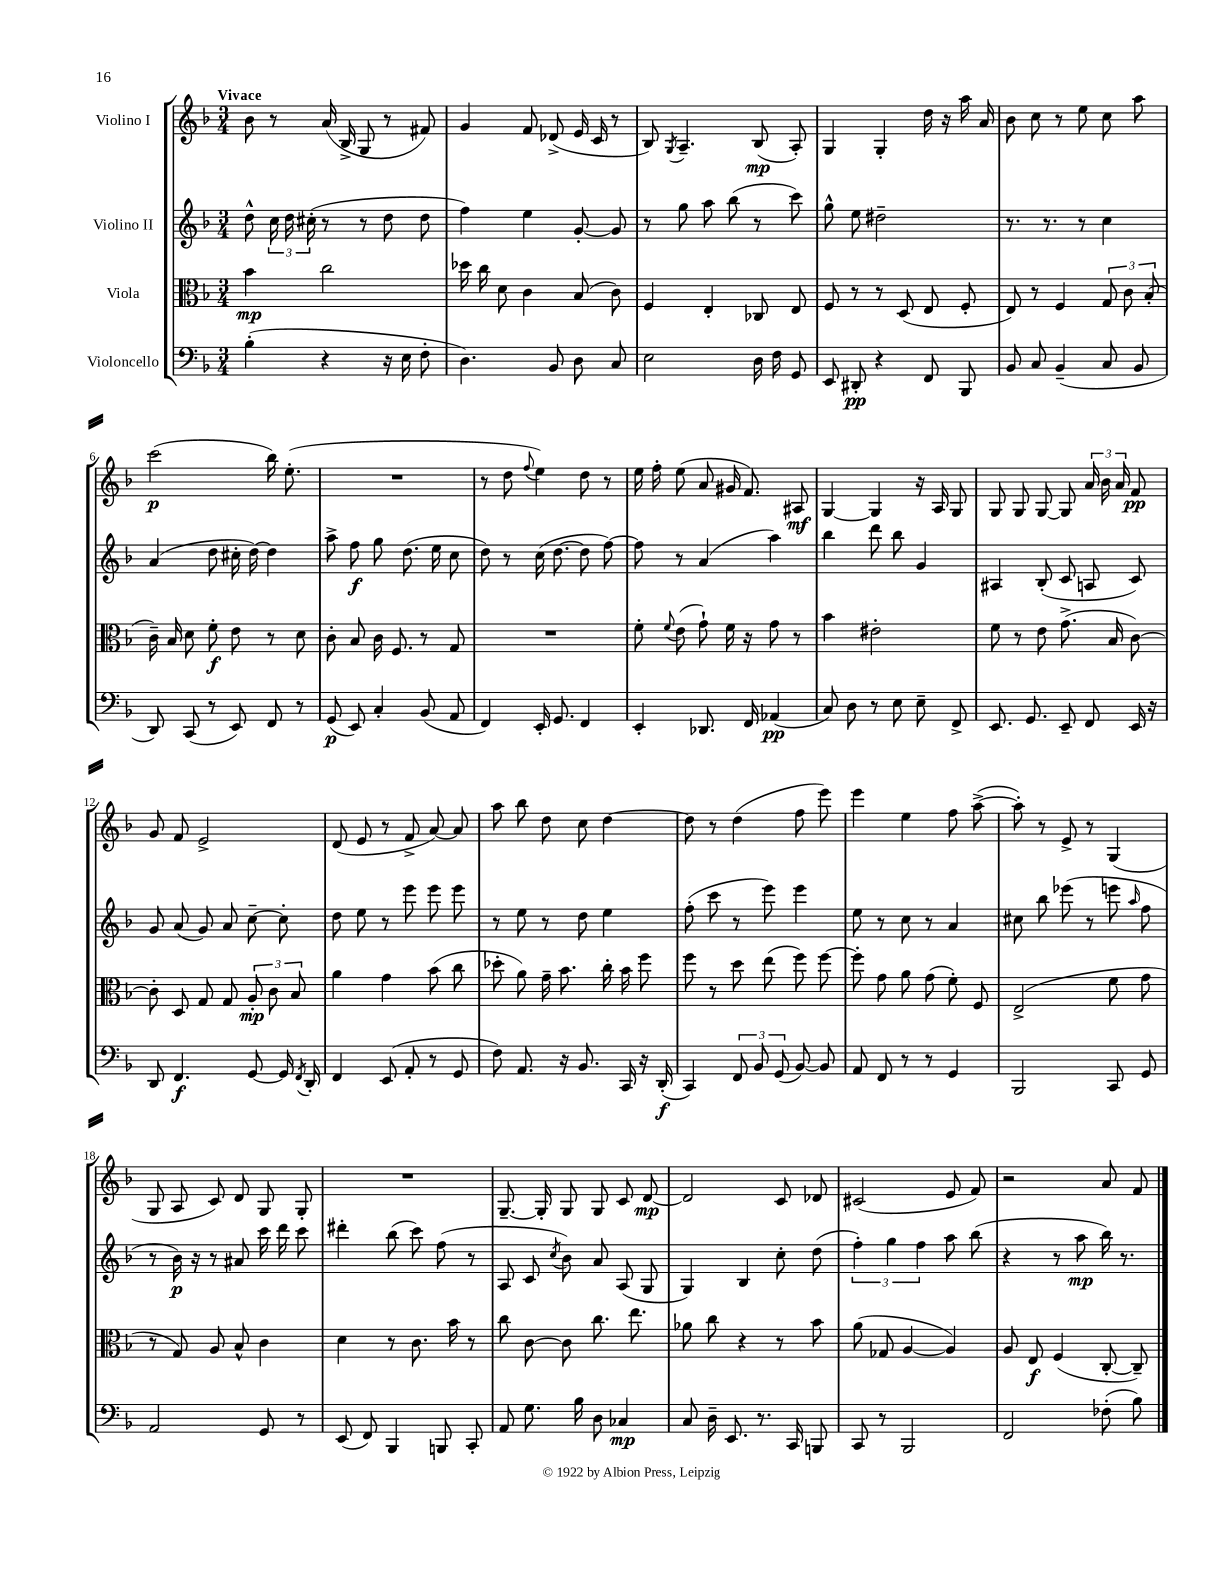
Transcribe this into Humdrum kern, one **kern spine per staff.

**kern	**kern	**kern	**kern
*staff4	*staff3	*staff2	*staff1
*clefF4	*clefC3	*clefG2	*clefG2
*k[b-]	*k[b-]	*k[b-]	*k[b-]
*M3/4	*M3/4	*M3/4	*M3/4
(4B-'	4b-	8dd^^	8b-
.	.	24cc	8r
.	.	24dd	.
.	.	(24cc#'	.
4r	2cc	8r	(16a
.	.	.	16B-^
.	.	8r	8G
16r	.	8dd	8r
16E	.	.	.
8F'	.	8dd	8f#)
=	=	=	=
4.D)	16dd-	4ff)	4g
.	16cc	.	.
.	8d	.	.
.	4c	4ee	8f
8BB-	.	.	(8d-^
8D	(8B-	[8g'	16e
.	.	.	16c
8C	8c)	8g]	8r
=	=	=	=
2E	4F	8r	8B-)
.	.	.	8qG
.	.	8gg	4.A~
.	4E'	8aa	.
.	.	(8bb-	.
16D	8C-	8r	(8B-
16F	.	.	.
8GG	8E	8ccc)	8A')
=	=	=	=
8EE	8F	8gg^^	4G
8DD#'	8r	8ee	.
4r	8r	2dd#~	4G'
.	(8D	.	.
8FF	8E	.	16dd
.	.	.	16r
8BBB-	8F'	.	16aa
.	.	.	16a
=	=	=	=
8BB-	8E)	8.r	8b-
8C	8r	.	8cc
.	.	8.r	.
(4BB-~	4F	.	8r
.	.	8r	8ee
8C	12G	4cc	8cc
.	12c	.	.
8BB-	.	.	8aa
.	(12B-'	.	.
=	=	=	=
8DD)	16c~)	(4a	(2ccc
.	16B-	.	.
(8CC	8d	.	.
8r	8f'	8dd	.
8EE)	8e	16cc#'	.
.	.	[16dd)	.
8FF	8r	4dd]	16bb-)
.	.	.	(8.ee'
8r	8d	.	.
=	=	=	=
(8GG	8c'	8aa^	2.r
8EE)	8B-	8ff	.
4C'	16c	8gg	.
.	8.F	.	.
.	.	(8.dd	.
(8BB-	8r	.	.
.	.	16ee	.
8AA	8G	8cc	.
=	=	=	=
4FF)	2.r	8dd)	8r
.	.	8r	8dd
.	.	.	8qqff
16EE'	.	(16cc	4ee)
8.GG	.	[8.dd	.
4FF	.	8dd]	8dd
.	.	[8ff)	8r
=	=	=	=
4EE'	8f'	8ff]	16ee
.	.	.	16ff'
.	8qqf	.	.
.	(8e	8r	(8ee
8.DD-	8g`)	(4a	8a
.	16f	.	16g#
16FF	16r	.	8.f)
(4AA-	8g	4aa)	.
.	8r	.	8A#
=	=	=	=
8C)	4b-	4bb-	[4G
8D	.	.	.
8r	2e#'	8ddd	4G]
8E	.	8bb-	.
8E~	.	4g	16r
.	.	.	16A
8FF^	.	.	8G
=	=	=	=
8.EE	8f	4A#	8G
.	8r	.	8G
8.GG	.	.	.
.	8e	(8B-'	[8G
8EE~	(8.g^	8c	8G]
8FF	.	8A	24a
.	.	.	24b-
.	16B-	.	.
.	.	.	24a
16EE	[8c)	8c)	8f
16r	.	.	.
=	=	=	=
8DD	8c']	8g	8g
4.FF	8D	(8a	8f
.	8G	8g)	2e^
.	8G	8a	.
[8GG	12A'	[8cc~	.
.	12c	.	.
16GG]	.	8cc']	.
.	12B-	.	.
8qFF	.	.	.
16DD'	.	.	.
=	=	=	=
4FF	4a	8dd	(8d
.	.	8ee	8e
(8EE	4g	8r	8r
8AA'	.	8eee	8f^
8r	(8b-	8eee	[8a)
8GG	8cc	8eee	8a]
=	=	=	=
8F)	8dd-'	8r	8aa
8.AA	8a)	8ee	8bb-
.	16g~	8r	8dd
16r	8.b-	.	.
8.BB-	.	8dd	8cc
.	16cc'	4ee	[4dd
16CC	16b-	.	.
16r	8ff	.	.
(16DD'	.	.	.
=	=	=	=
4CC)	8ff	(8ff'	8dd]
.	8r	8ccc	8r
12FF	8dd	8r	(4dd
12BB-	.	.	.
.	(8ee	8eee)	.
(12GG	.	.	.
[8BB-)	8ff)	4eee	8ff
8BB-]	[8ff	.	8eee)
=	=	=	=
8AA	8ff']	8ee	4eee
8FF	8g	8r	.
8r	8a	8cc	4ee
8r	(8g	8r	.
4GG	8f')	4a	8ff
.	8F	.	([8aa^
=	=	=	=
2BBB-	(2E^	8cc#	8aa'])
.	.	8bb-	8r
.	.	(8eee-	8e^
.	.	8r	8r
8CC	8f	8eee	(4G
.	.	16qqaa	.
8GG	8g	8ff	.
=	=	=	=
2AA	8r	8r	8G
.	8G)	16b-)	8A
.	.	16r	.
.	8A	8r	8c)
.	8B-^^	8a#	8d
8GG	4c	16ccc	8G
.	.	16ddd	.
8r	.	8ccc	8G'
=	=	=	=
(8EE	4d	4ddd#'	2.r
8FF)	.	.	.
4BBB-	8r	(8bb-	.
.	8.c	8ccc)	.
8BBB	.	(8ff	.
.	16b-	.	.
8CC'	8r	8r	.
=	=	=	=
8AA	8cc	8A	[8.G~
8.G	[8c	8c	.
.	.	.	16G']
.	.	8qcc	.
.	8c]	8b-)	8G
16B-	.	.	.
8D	8.cc	8a	8G
4C-	.	(8A	8c
.	8.ee	.	.
.	.	8G	[8d
=	=	=	=
8C	8a-	4G)	2d]
16D~	8cc	.	.
8.EE	.	.	.
.	4r	4B-	.
8.r	.	.	.
.	8r	8cc'	8c
16CC	.	.	.
8BBB	8b-	(8dd	8d-
=	=	=	=
8CC	(8a	6ff')	(2c#
8r	8G-	.	.
.	.	6gg	.
2BBB-	[4A	.	.
.	.	6ff	.
.	4A])	8aa	8e
.	.	(8bb-	8f)
=	=	=	=
2FF	8A	4r	2r
.	8E	.	.
.	(4F	8r	.
.	.	8aa	.
(8F-'	[8C'	16bb-)	8a
.	.	8.r	.
8B-)	8C~])	.	8f
==	==	==	==
*-	*-	*-	*-
